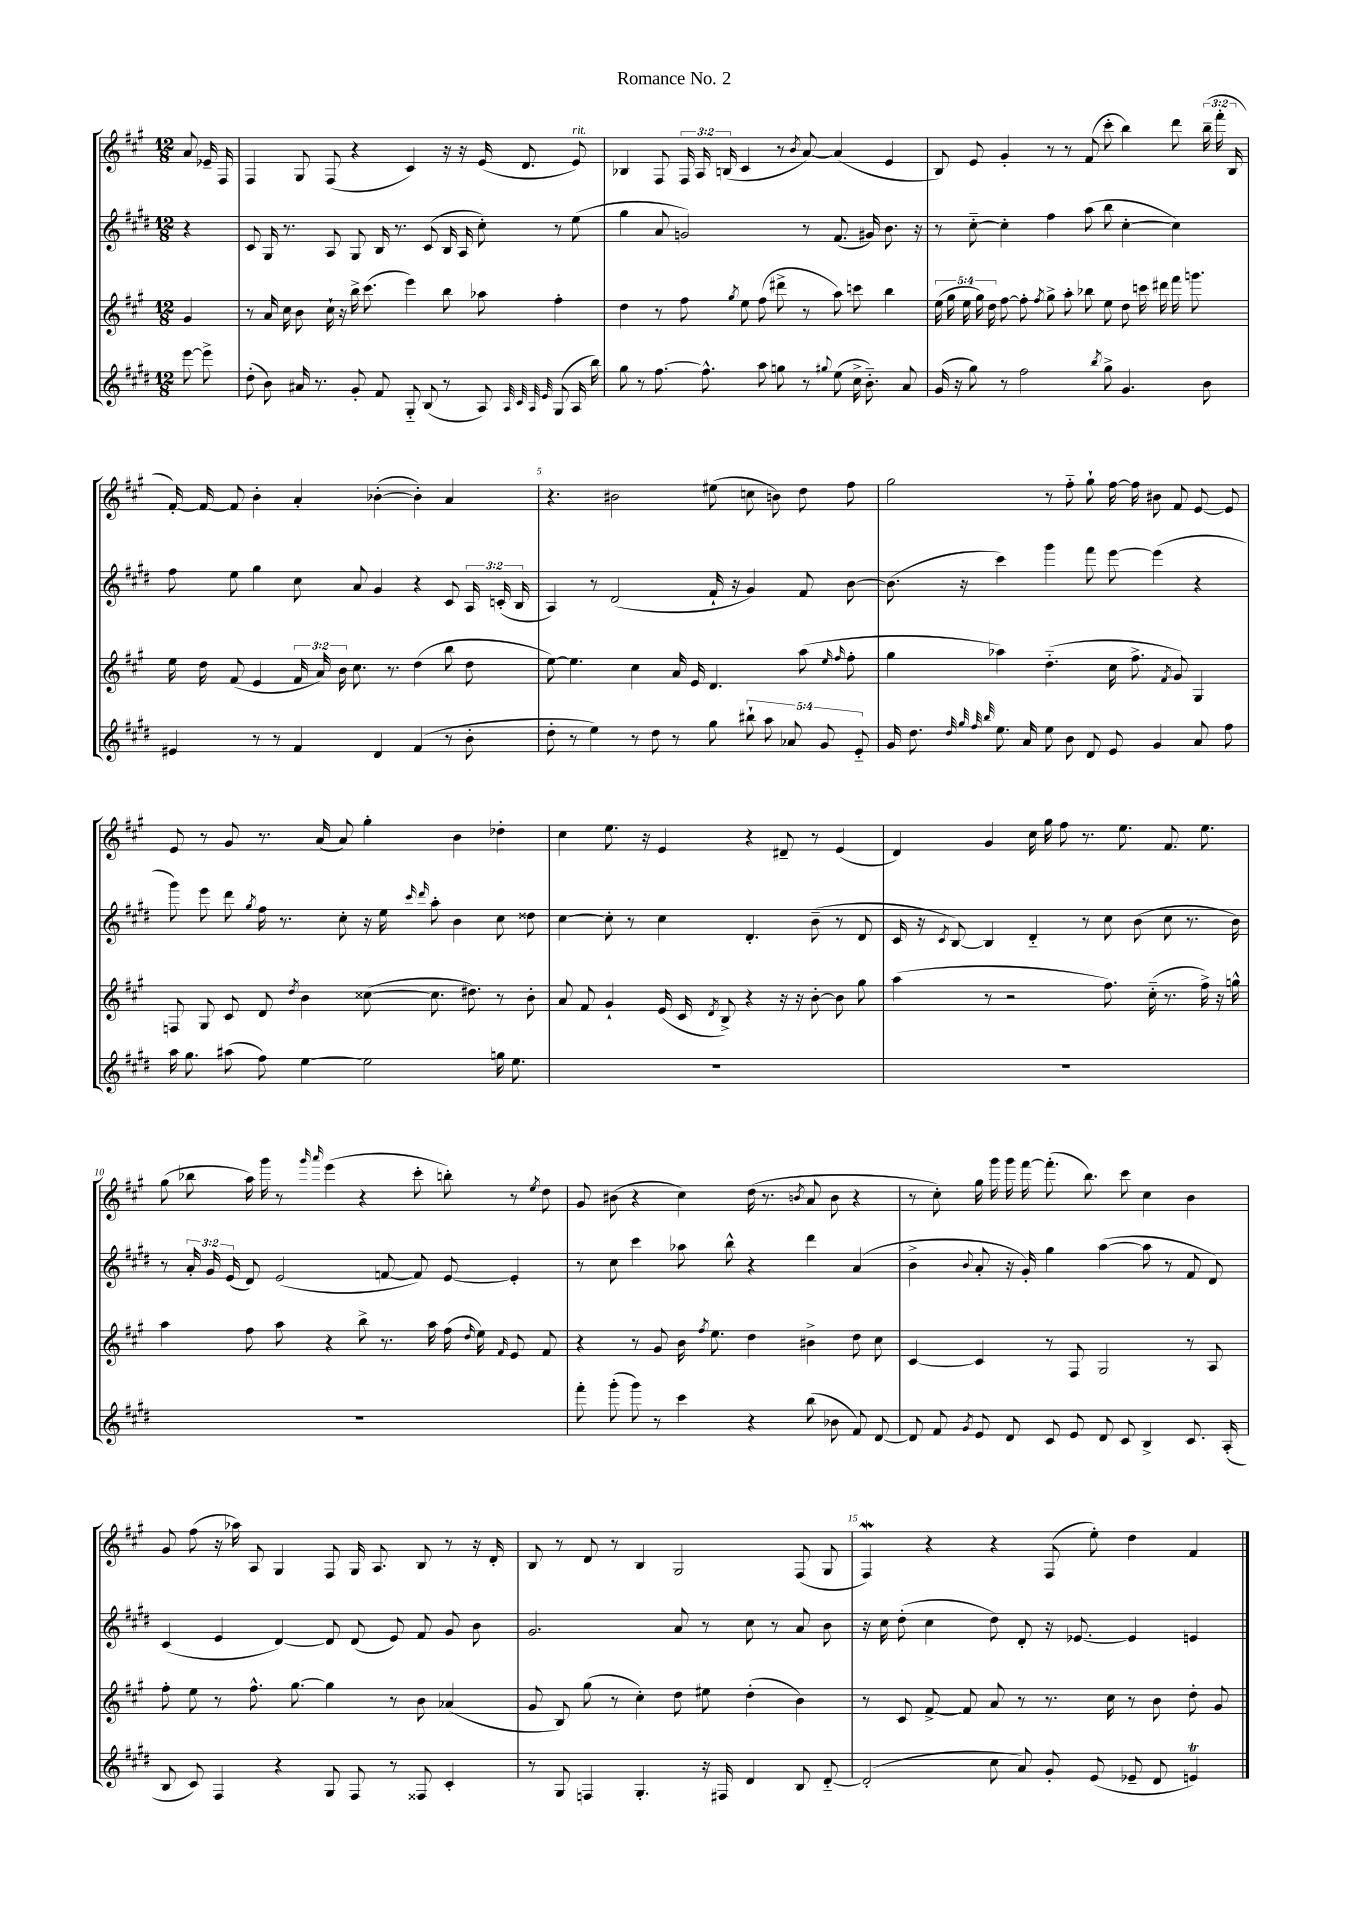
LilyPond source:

\header { title = "Romance No. 2" }
<<
\new StaffGroup <<
\new Staff = "s0" {
    \clef treble \key a \major \numericTimeSignature \time 12/8 \override Staff.TupletNumber.text = #tuplet-number::calc-fraction-text \partial 4
    \autoBeamOff a'8 ees'16-- fis16 |
    fis4 gis8 fis8( r4 cis'4) r16 r16 e'16( d'8. e'8^\markup { \italic "rit." }) |
    bes4 fis8 \tuplet 3/2 { fis16 a16 b16( } cis'4 r8 \acciaccatura { b'8 } a'8~) a'4( e'4 |
    b8) e'8 gis'4-. r8 r8 fis'8( cis'''8-. b''4) d'''8 \tuplet 3/2 { b''16--( fis'''16-. b16 } |
    fis'16~-.) fis'16~ fis'8 b'4-. a'4-. bes'4~-.( bes'4-.) a'4 |
    r4. bis'2 eis''8( c''8 b'8) d''8 fis''8 |
    gis''2 r8 fis''8-_ gis''8-! fis''16~ fis''16 bis'8 fis'8 e'8~ e'8 |
    e'8 r8 gis'8 r8. a'16( a'8) gis''4-. b'4 des''4-. |
    cis''4 e''8. r16 e'4 r4 dis'8-- r8 e'4( |
    d'4) gis'4 cis''16 gis''16 fis''8 r8. e''8. fis'8. e''8. |
    gis''8( bes''8 a''16) gis'''16 r8 \grace { gis'''16 a'''16 } e'''4( r4 cis'''8-. b''8-.) r8 \acciaccatura { e''8 } d''8 |
    gis'8 bis'8( r4 cis''4) d''16( r8. \acciaccatura { b'8 } a'8 b'8 r4 |
    r8 cis''8-.) gis''16 gis'''16 gis'''16 fis'''16~ fis'''8.-.( b''8.) cis'''8 cis''4 b'4 |
    gis'8 fis''8( r16 aes''16) a8 gis4 fis8 gis16 a8. b8 r8 r16 d'16-. |
    b8 r8 d'8 r8 b4 gis2 fis8( gis8 |
    fis4\mordent) r4 r4 fis8( e''8-.) d''4 fis'4 \bar "|." |
}
\new Staff = "s1" {
    \clef treble \key e \major \numericTimeSignature \time 12/8 \override Staff.TupletNumber.text = #tuplet-number::calc-fraction-text \partial 4
    \autoBeamOff r4 |
    cis'8 gis16 r8. a8 gis8 b16 r8. cis'8( b16 a16 cis''8-.) r8 e''8( |
    gis''4 a'8 g'2) r8 fis'8.( gis'16) b'8. r16 |
    r8 cis''8~-_ cis''4-. fis''4 a''8( b''8 cis''4~-. cis''4) |
    fis''8 e''8 gis''4 cis''8 a'8 gis'4 r4 cis'8 \tuplet 3/2 { a16 c'16-.( b16 } |
    a4) r8 dis'2( fis'16-! r16 gis'4) fis'8 b'8~ |
    b'8.( r16 cis'''4) gis'''4 fis'''8 e'''8~ e'''4( r4 |
    gis'''8) e'''8 dis'''8 \acciaccatura { gis''8 } fis''16 r8. cis''8-. r16 e''16 \grace { cis'''16 dis'''16 } a''8-. b'4 cis''8 disis''8 |
    cis''4~ cis''8-. r8 cis''4 dis'4.-. b'8--( r8 dis'8 |
    cis'16 r16 \acciaccatura { cis'8 } b8~) b4 dis'4-_ r8 cis''8 b'8( cis''8 r8. b'16) |
    r8 \tuplet 3/2 { a'16-. gis'16 e'16( } dis'8) e'2( f'8~ f'8) e'8~ e'4-. |
    r8 cis''8 cis'''4 aes''8 b''8-^ r4 dis'''4 a'4( |
    b'4-> \appoggiatura { b'8 } a'8-. r16 gis'16-.) gis''4 a''4~( a''8 r8 fis'8 dis'8) |
    cis'4( e'4 dis'4~) dis'8 dis'8( e'8) fis'8 gis'8 b'8 |
    gis'2. a'8 r8 cis''8 r8 a'8 b'8 |
    r16 cis''16 dis''8-.( cis''4 dis''8) dis'8-. r16 ees'8.~ ees'4 e'4 \bar "|." |
}
\new Staff = "s2" {
    \clef treble \key a \major \numericTimeSignature \time 12/8 \override Staff.TupletNumber.text = #tuplet-number::calc-fraction-text \partial 4
    \autoBeamOff gis'4 |
    r8 a'16 cis''16 b'8 cis''16-! r16 b''16-> cis'''8.( e'''4) b''8 aes''8 fis''4-. |
    d''4 r8 fis''8 \acciaccatura { gis''8 } e''8 fis''8( dis'''8-> r8 a''8) c'''8 b''4 |
    \tuplet 5/4 { e''16( gis''16 e''16 gis''16) d''16 } fis''8~ fis''8-. \acciaccatura { fis''8 } gis''8-> a''8-. bes''8 e''8 d''8 c'''16 dis'''16 fis'''16 g'''8. |
    e''16 d''16 fis'8( e'4 \tuplet 3/2 { fis'16 a'16) b'16 } cis''8. r8. d''4( b''8 d''8 |
    e''8~) e''4. cis''4 a'16 e'16 d'4. a''8( \grace { e''16 fis''16 } fis''8-. |
    gis''4 aes''4) d''4.-_( cis''16 fis''8.-> \acciaccatura { fis'8 } gis'8) gis4 |
    f8 gis8 cis'8 d'8 \acciaccatura { d''8 } b'4 cisis''8~( cisis''8. dis''8.) r8 b'8-. |
    a'8 fis'8 gis'4-! e'16( cis'16 \acciaccatura { d'8 } b8->) r4 r16 r16 b'8~-. b'8 gis''8 |
    a''4( r8 r2 fis''8.) cis''16-_( r8. fis''16->) r16 g''16-^ |
    a''4 fis''8 a''8 r4 b''8-> r8. a''16 fis''16( \grace { d''16 } e''16) \grace { fis'16 } e'8 fis'8 |
    r4 r8 gis'8 b'16 \acciaccatura { fis''8 } e''8. d''4 bis'4-> d''8 cis''8 |
    cis'4~ cis'4 r8 fis8 gis2 r8 a8 |
    fis''8-. e''8 r8 fis''8.-^ gis''8.~ gis''4 r8 b'8 aes'4( |
    gis'8 b8) gis''8( r8 cis''4-.) d''8 eis''8 d''4-.( b'4) |
    r8 cis'8 fis'8~-> fis'8 a'8 r8 r8. cis''16 r8 b'8 d''8-. gis'8 \bar "|." |
}
\new Staff = "s3" {
    \clef treble \key e \major \numericTimeSignature \time 12/8 \override Staff.TupletNumber.text = #tuplet-number::calc-fraction-text \partial 4
    \autoBeamOff e'''8~ e'''8-> |
    dis''8-.( b'8) ais'16 r8. gis'8-. fis'8 gis8-_ b8( r8 a8) \grace { a32 cis'32 a32 e'32 } gis8( a16 b''16) |
    gis''8 r8 fis''8.~ fis''8.-^ a''8 g''8 r8 \appoggiatura { gis''8 } e''8( cis''16-> b'8.-_) a'8 |
    gis'16( r16 gis''8) r8 fis''2 \acciaccatura { b''8 } gis''8-> gis'4. b'8 |
    eis'4 r8 r8 fis'4 dis'4 fis'4( r8 b'8-. |
    dis''8-. r8 e''4) r8 dis''8 r8 gis''8 \tuplet 5/4 { bis''8-! a''8 aes'8 gis'8 e'8-_ } |
    gis'16 dis''8. \grace { dis''32 gis''32 fis''32 b''32 } e''8. a'16 e''8 b'8 dis'8 e'8 gis'4 a'8 fis''8 |
    a''16 gis''8. ais''8( fis''8) e''4~ e''2 g''16 e''8. |
    R1. |
    R1. |
    R1. |
    fis'''8-. gis'''8-.( gis'''8) r8 cis'''4 r4 b''8( bes'8 fis'8) dis'8~ |
    dis'8 fis'8 \acciaccatura { gis'8 } e'8 dis'8 cis'8 e'8 dis'8 cis'8 b4-> cis'8. a16-.( |
    b8 cis'8) fis4 r4 gis8 fis8 r8 fisis8 cis'4-. |
    r8 gis8 f4 gis4.-. r16 fis16 dis'4 b8 dis'8~-_ |
    dis'2-.( cis''8 a'8) gis'8-. e'8( ees'8-- dis'8 e'4\trill) \bar "|." |
}
>>
>>
\layout { \context { \Score \override BarNumber.break-visibility = ##(#f #t #t) barNumberVisibility = #(every-nth-bar-number-visible 5) } }
